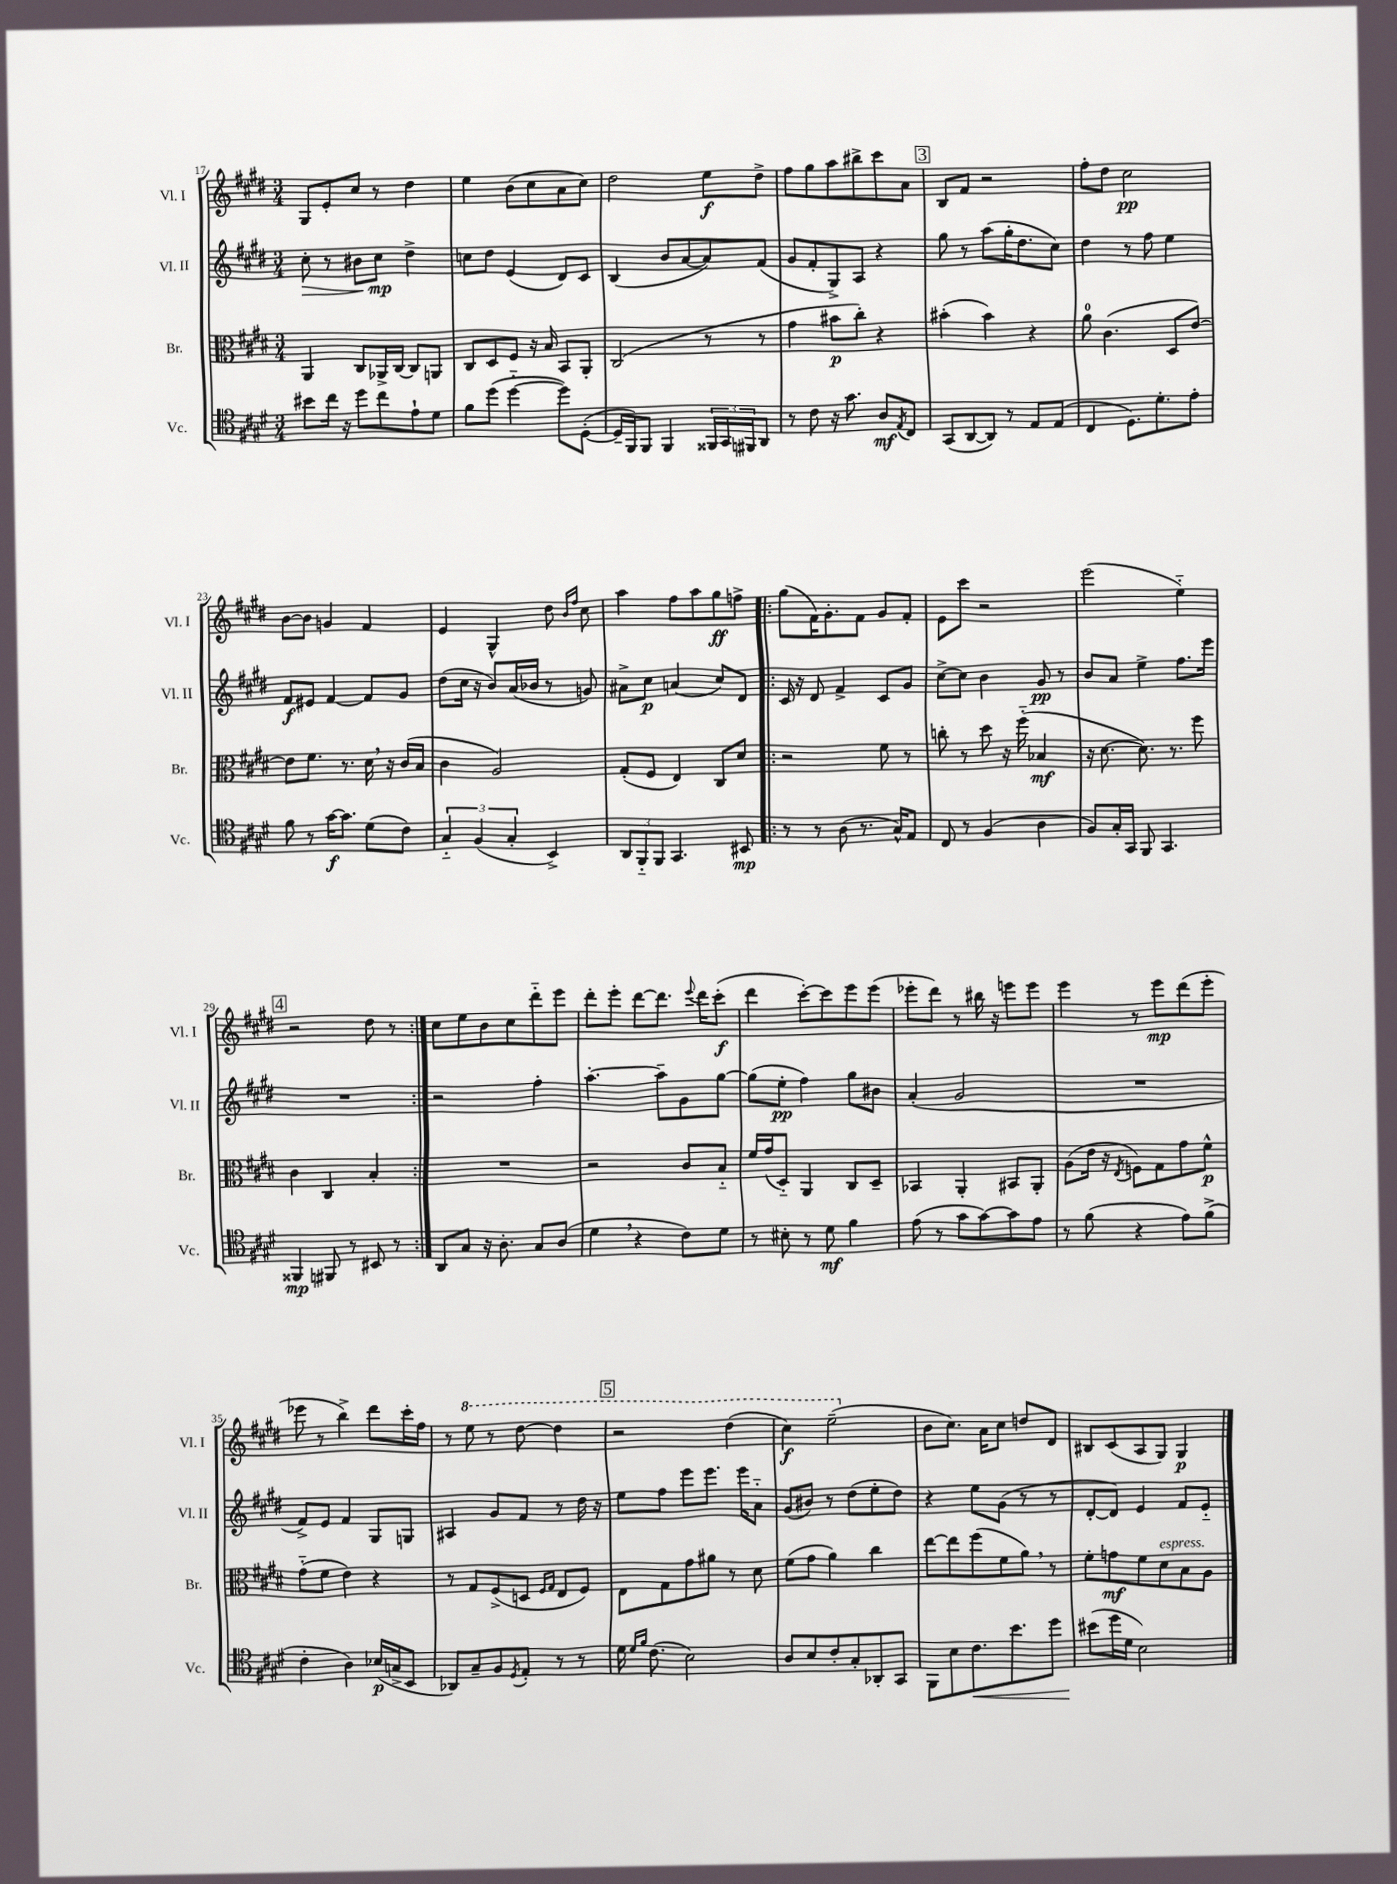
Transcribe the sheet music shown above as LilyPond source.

<<
\new StaffGroup <<
\new Staff = "s0" \with { instrumentName = "Vl. I" shortInstrumentName = "Vl. I" } {
    \clef treble \key e \major \numericTimeSignature \time 3/4
    gis8 e'8-. cis''8 r8 dis''4 |
    e''4 b'8( cis''8 a'8 cis''8) |
    dis''2 e''8\f dis''8-> |
    fis''8 gis''8 a''8 bis''8-> cis'''8 a'8 |
    \mark \markup { \box "3" } b8 fis'8 r2 |
    fis''8-. dis''8 cis''2\pp |
    b'8~ b'8 g'4 fis'4 |
    e'4 gis4-^ dis''8 \grace { b'16 fis''16 } cis''8 |
    a''4 fis''8 a''8 gis''8\ff f''8-> |
    \repeat volta 2 { gis''8( fis'16) gis'8.-. fis'8 gis'8 fis'8-. |
    e'8 cis'''8 r2 |
    e'''2( e''4-_) |
    \mark \markup { \box "4" } r2 dis''8 r8 | }
    cis''8 e''8 b'8 cis''8 dis'''8-_ e'''8 |
    dis'''8-. e'''8-. dis'''8~ dis'''8. \appoggiatura { e'''8 } dis'''16 cis'''8-.\f( |
    dis'''4 cis'''8~-.) cis'''8 e'''8 e'''8( |
    ees'''8-. dis'''8) r8 bis''16 r16 e'''8 e'''8 |
    e'''4 r8 e'''8\mp dis'''8( e'''8-. |
    ees'''8 r8 b''4->) dis'''8 cis'''16-. fis''16 |
    r8 \ottava #1 e'''8 r8 dis'''8~ dis'''4 |
    \mark \markup { \box "5" } r2 dis'''4( |
    cis'''4\f) e'''2--( \ottava #0 |
    b'8 cis''8.) a'16 cis''8 d''8 dis'8 |
    bis8 cis'8( a8 gis8) gis4\p \bar "|." |
}
\new Staff = "s1" \with { instrumentName = "Vl. II" shortInstrumentName = "Vl. II" } {
    \clef treble \key e \major \numericTimeSignature \time 3/4
    cis''8-.\> r8 bis'8 cis''8\mp\! dis''4-> |
    c''8 dis''8 e'4( dis'8) cis'8 |
    b4( b'8 a'8~ a'8) fis'8( |
    gis'8 fis'8-. gis8->) a8 r4 |
    \mark \markup { \box "3" } gis''8 r8 a''8( gis''16-. dis''8. cis''8) |
    dis''4 r8 fis''8 e''4 |
    fis'8\f eis'8 fis'4~ fis'8 gis'8 |
    dis''8( cis''16 r16 b'8) a'16( bes'16 r8 g'8) |
    ais'8-> cis''8\p a'4( cis''8) dis'8 |
    \repeat volta 2 { cis'16 r16 dis'8 fis'4-> cis'8 gis'8 |
    cis''8~-> cis''8 b'4 gis'8\pp r8 |
    b'8 a'8 e''4-> fis''8. e'''16 |
    \mark \markup { \box "4" } R2. | }
    r2 fis''4-. |
    a''4.~-. a''8-- gis'8 gis''8~ |
    gis''8( e''8-.\pp fis''4) gis''8 bis'8 |
    a'4-.( gis'2 |
    R2. |
    fis'8->) e'8 fis'4 gis8 g8 |
    ais4 gis'8 fis'8 r8 dis''16 r16 |
    \mark \markup { \box "5" } e''8 fis''8 e'''8 e'''8. e'''16 a'8-_ |
    gis'8( bis'8) r8 dis''8( e''8-. dis''8) |
    r4 e''8 gis'8( r8 r8 |
    dis'8~-. dis'8) e'4 fis'8 e'8-_ \bar "|." |
}
\new Staff = "s2" \with { instrumentName = "Br." shortInstrumentName = "Br." } {
    \clef alto \key e \major \numericTimeSignature \time 3/4
    a,4 cis8 aes,16-> cis16~ cis8 a,8 |
    cis8 dis8 fis8 r16 b16 b,8 a,8-. |
    cis2( r8 r8 |
    gis'4 bis'8\p cis''8-.) r4 |
    \mark \markup { \box "3" } bis'4-.( bis'4) r4 |
    a'8-0 cis'4.( dis8 e'8~) |
    e'8 fis'8. r8. dis'16 \breathe r16 cis'16( b16 |
    cis'4 a2) |
    gis8-.( fis8 e4) cis8 dis'8 |
    \repeat volta 2 { r2 fis'8 r8 |
    c''8-. r8 dis''8 r16 fis''16-_( bes4\mf |
    r16 dis'8.~ dis'8.) r8. fis''8 |
    \mark \markup { \box "4" } cis'4 cis4 b4-. | }
    R2. |
    r2 cis'8 b8-_ |
    fis'16 gis'16( dis8-_) a,4 cis8 dis8-- |
    bes,4 a,4-. bis,8 a,8-. |
    a8( e'16 r16 \acciaccatura { e8 } f8) gis8 gis'8 fis'8-^\p |
    gis'8-_( fis'8 e'4) r4 |
    r8 gis8 fis8->( d8 \grace { fis16 gis16 } e8 fis8) |
    \mark \markup { \box "5" } e8 gis8 gis'8 ais'8 r8 dis'8 |
    fis'8( gis'8 a'4) cis''4 |
    e''8~ e''8 fis''8( fis'8 a'8) \breathe r8 |
    fis'8-. g'8\mf fis'8 dis'8^\markup { \italic "espress." } b8 a8 \bar "|." |
}
\new Staff = "s3" \with { instrumentName = "Vc." shortInstrumentName = "Vc." } {
    \clef tenor \key e \major \numericTimeSignature \time 3/4
    bis'8 cis''16 r16 dis''8 cis''8 e'8-! dis'8 |
    fis'8 dis''8( dis''4~-_ dis''8) dis8~-.( |
    dis16-- fis,16) fis,8 fis,4 \tuplet 3/2 { fisis,16 gis,16 fis,16 } a,8 |
    r8 cis'8 r16 gis'8. a8\mf \acciaccatura { e8 } cis8 |
    \mark \markup { \box "3" } gis,8( a,8~ a,8) r8 e8 e8( |
    cis4 dis8.) dis'8.-. e'8-. |
    fis'8 r8 gis'16~\f gis'8. dis'8( cis'8) |
    \tuplet 3/2 { gis4-_ fis4( gis4-. } b,4->) |
    \tuplet 3/2 { a,8 fis,8-_ fis,8 } gis,4. bis,8\mp |
    \repeat volta 2 { r8 r8 a8( r8. gis16-^) e8 |
    cis8 r8 fis4( a4 |
    fis8) gis16-. gis,16 fis,8 gis,4. |
    \mark \markup { \box "4" } fisis,4\mp fis,8 r8 bis,8 r8 | }
    a,8 gis8 r16 a8.-. gis8 a8( |
    dis'4 \breathe r4 cis'8) dis'8 |
    r8 bis8-. r8 dis'8\mf fis'4 |
    e'8( r8 gis'8 gis'8~) gis'8 e'8 |
    r8 fis'8( r4 e'8) fis'8->( |
    cis'4-. a4) bes16\p( g16-> b,8 |
    aes,8) gis8-- fis8 \acciaccatura { dis8 } e8-. r8 r8 |
    \mark \markup { \box "5" } dis'16 \grace { dis'16 fis'16 } cis'8.( b2) |
    a8 b8 cis'8-. gis8-. aes,8-. gis,8 |
    fis,8 b8 cis'8.\< b'8. dis''8 |
    bis'8\!( dis''16 dis'16 b2) \bar "|." |
}
>>
>>
\layout { \context { \Score currentBarNumber = #17 } }
